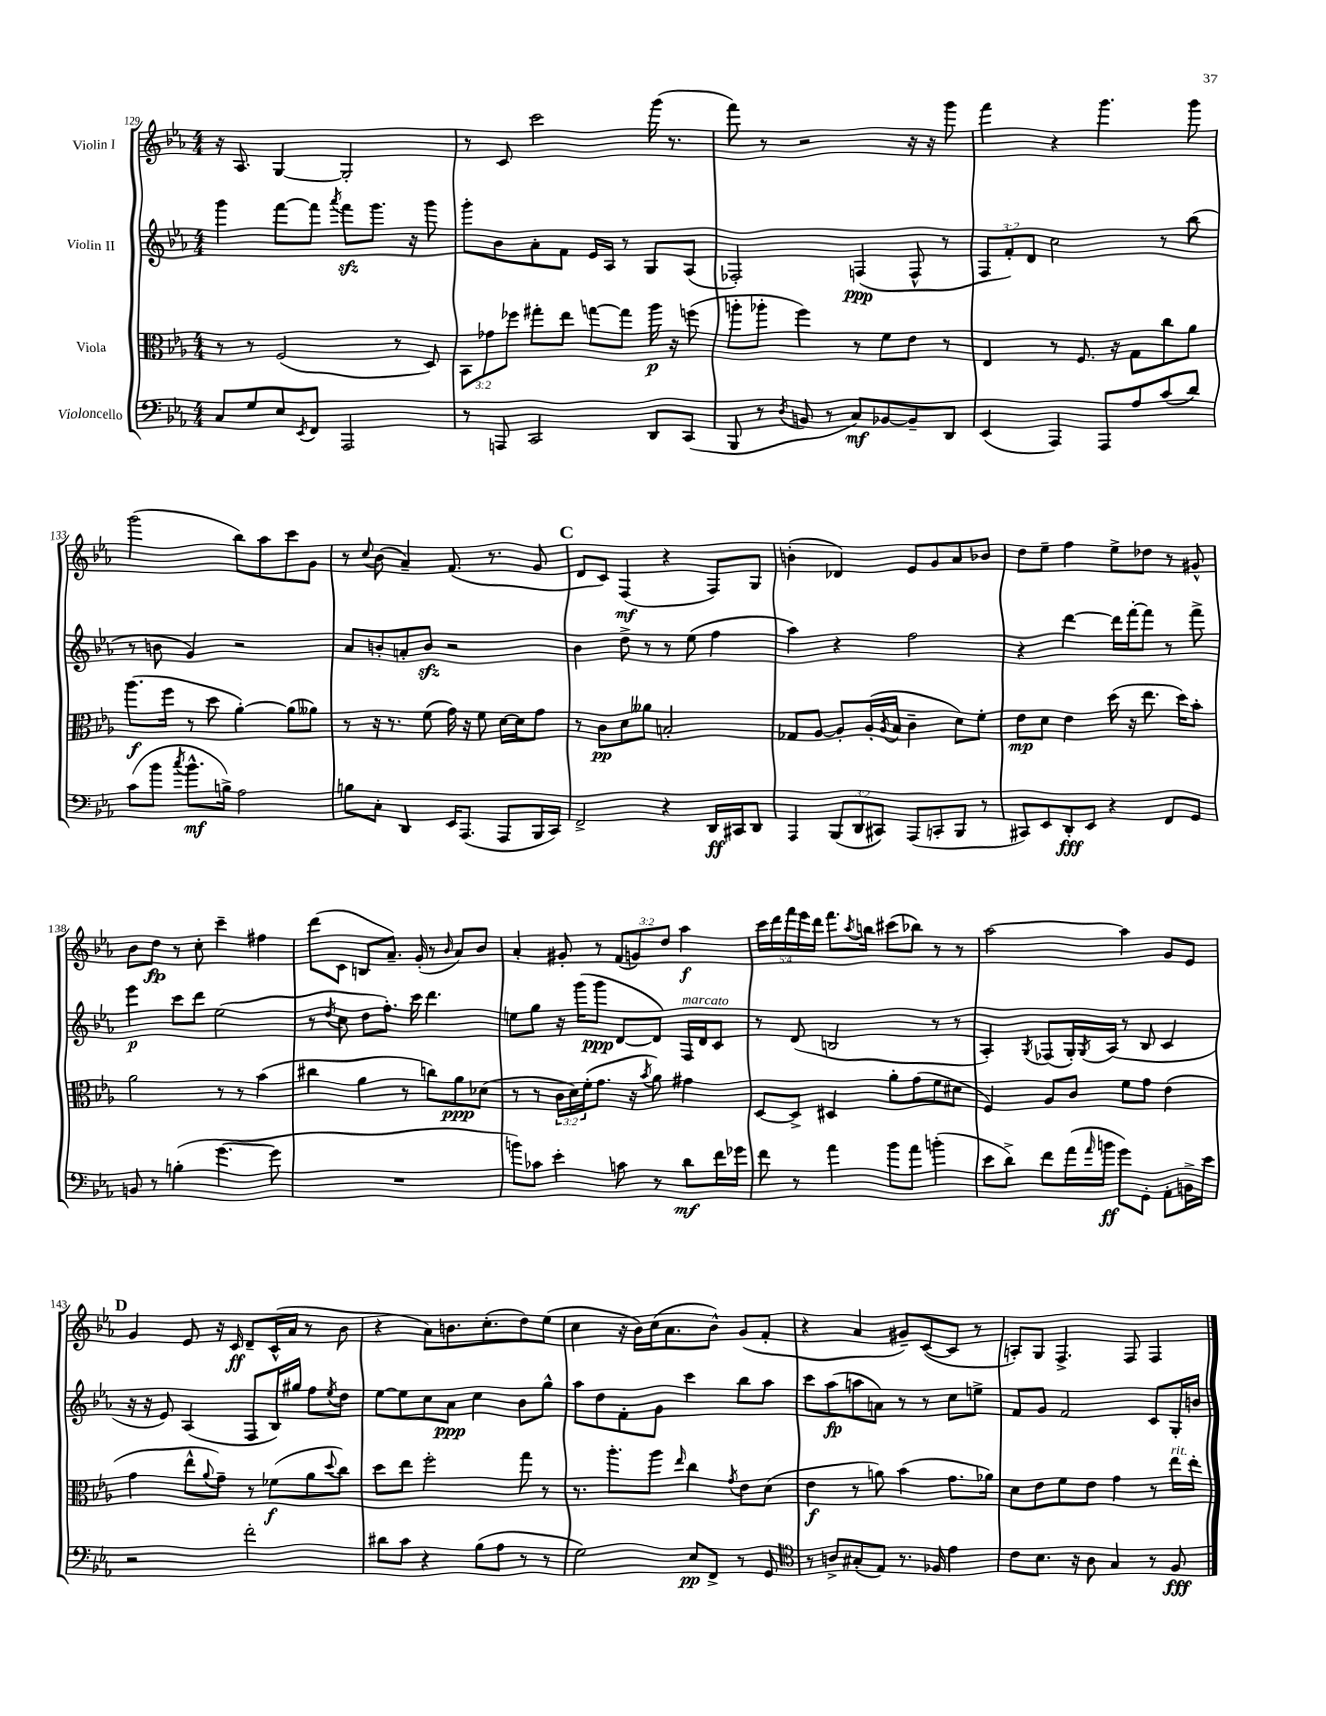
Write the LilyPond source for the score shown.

<<
\new StaffGroup <<
\new Staff = "s0" \with { instrumentName = "Violin I" } {
    \clef treble \key ees \major \numericTimeSignature \time 4/4 \override Staff.TupletNumber.text = #tuplet-number::calc-fraction-text
    r16 aes8. g4~ g2-. |
    r8 c'8 c'''2 g'''16( r8. |
    f'''8) r8 r2 r16 r16 g'''8 |
    f'''4 r4 g'''4. g'''8 |
    g'''2( bes''8) aes''8 c'''8 g'8 |
    r8 \appoggiatura { c''8 } bes'8( aes'4--) f'8.( r8. g'8 |
    \mark \markup { \bold "C" } d'8 c'8) f4\mf( r4 f8) g8 |
    b'4-.( des'4) ees'8 g'8 aes'8 bes'8 |
    d''8 ees''8-- f''4 ees''8-> des''8 r8 gis'8-^ |
    bes'8 d''8\fp r8 c''8-. c'''4-- fis''4 |
    d'''8( c'8 b8 aes'8.--) g'16-.( r8 \grace { bes'16 } aes'8) bes'8 |
    aes'4-. gis'8-. r8 \tuplet 3/2 { f'8( g'8) d''8 } aes''4\f |
    \tuplet 5/4 { c'''16 d'''16 f'''16 ees'''16 d'''16 } f'''8. \acciaccatura { aes''8 } b''16 cis'''8( bes''8) r8 r8 |
    aes''2~ aes''4 g'8 ees'8 |
    \mark \markup { \bold "D" } g'4 ees'8 r16 c'16\ff d'8-- c'16-^( aes'16 r8 bes'8 |
    r4 aes'8) b'8. c''8.-.( d''8) ees''8( |
    c''4 r16 bes'16) c''16( aes'8. bes'8-^) g'8( f'8-. |
    r4 aes'4 gis'8--) c'8~( c'8 r8 |
    a8-.) g8 f4.-> f8 f4 \bar "|." |
}
\new Staff = "s1" \with { instrumentName = "Violin II" } {
    \clef treble \key ees \major \numericTimeSignature \time 4/4 \override Staff.TupletNumber.text = #tuplet-number::calc-fraction-text
    g'''4 f'''8~ f'''8 \acciaccatura { aes'''8 } f'''8\sfz g'''8. r16 g'''8 |
    g'''8-. bes'8 aes'8-. f'8 ees'16 aes16 r8 g8 aes8( |
    fes2-.) f4\ppp( f8-^ r8 |
    \tuplet 3/2 { f8 f'8-.) d'8 } c''2 r8 bes''8( |
    r8 b'8 g'4) r2 |
    aes'8 b'8-. a'8-. b'8\sfz r2 |
    \mark \markup { \bold "C" } bes'4 d''8-> r8 r8 ees''8( f''4 |
    aes''4) r4 f''2 |
    r4 d'''4~ d'''16 f'''16~-. f'''8 r8 f'''8-> |
    ees'''4\p c'''8 d'''8 ees''2( |
    r8 \acciaccatura { d''8 } c''8 d''8 f''8.-.) c'''16 d'''4. |
    e''8 g''8 r16 g'''16( g'''8\ppp d'8~ d'8) f16^\markup { \italic "marcato" } d'16 c'8 |
    r8 d'8( b2 r8 r8 |
    aes4-.) \acciaccatura { g8 } fes8( g16-.) \acciaccatura { g8 } aes16( r8 bes8 c'4 |
    \mark \markup { \bold "D" } r16 r16 ees'8) aes4( f8 bes16) gis''16 f''8 \acciaccatura { ees''8 } d''8 |
    ees''8~ ees''8 c''8 aes'8\ppp c''4 bes'8 g''8-^ |
    aes''8 d''8 f'8-. g'8 c'''4 bes''8 aes''8 |
    c'''8 aes''8\fp( a''8 a'8) r8 r8 c''8 e''8-> |
    f'8 g'8 f'2 c'8 g16-. b'16 \bar "|." |
}
\new Staff = "s2" \with { instrumentName = "Viola" } {
    \clef alto \key ees \major \numericTimeSignature \time 4/4 \override Staff.TupletNumber.text = #tuplet-number::calc-fraction-text
    r8 r8 f2( r8 d8) |
    \tuplet 3/2 { bes,8 ges'8 fes''8 } gis''8-. ees''8 g''8~ g''8 aes''16\p r16 f''8( |
    a''8-. aes''8-. f''4) r8 f'8 ees'8 r8 |
    ees4 r8 f8. r16 g8 c''8 aes'8 |
    aes''8.\f( f''16 r8 d''8 aes'4~-.) aes'8( aeses'8) |
    r8 r16 r8. f'8( g'16) r16 f'8 d'16~ d'16 g'8 |
    \mark \markup { \bold "C" } r8 c'8\pp d'8 aeses'8 b2-. |
    ges8 aes8~ aes8-. aes16-.( \acciaccatura { aes8 } bes16 c'4-- d'8) f'8-. |
    ees'8\mp d'8 ees'4 d''16( r16 ees''8. d''16) bes'8-. |
    aes'2 r8 r8 bes'4( |
    cis''4 aes'4 r8 c''8) aes'8\ppp des'8( |
    r8 r8 \tuplet 3/2 { c'16 d'16) f'16-.( } g'8. r16 \acciaccatura { bes'8 } aes'8) gis'4 |
    d8~ d8-> dis4 aes'8-. g'8( f'8 dis'8 |
    f4) aes8 c'8 f'8 g'8 ees'4( |
    \mark \markup { \bold "D" } g'4 ees''8-^ \appoggiatura { aes'8 } g'8--) r8 fes'8\f( aes'8 \appoggiatura { d''8 } c''8) |
    d''8 ees''8 f''2-. g''8 r8 |
    r8. aes''8.-. aes''8 \grace { ees''16 } c''4 \acciaccatura { g'8 } ees'8 d'8( |
    ees'4\f r8 a'8) bes'4( g'8. aes'16) |
    d'8 ees'8 f'8 ees'8 g'4 r8 ees''16^\markup { \italic "rit." } ees''16-. \bar "|." |
}
\new Staff = "s3" \with { instrumentName = "Violoncello" } {
    \clef bass \key ees \major \numericTimeSignature \time 4/4 \override Staff.TupletNumber.text = #tuplet-number::calc-fraction-text
    c8 g8 ees8 \acciaccatura { ees,8 } f,8 aes,,2 |
    r8 a,,8 c,2 d,8 c,8( |
    bes,,8 r8 \acciaccatura { d8 } b,8 r8 c8\mf) bes,8~ bes,8-- d,8 |
    ees,4( aes,,4) aes,,8 aes8 c'8( d'8) |
    c'8( bes'8 \acciaccatura { c''8 } bes'8.-^\mf b16->) aes2 |
    b8 c8-. d,4 ees,16 aes,,8.( aes,,8 bes,,16 c,16) |
    \mark \markup { \bold "C" } f,2-> r4 d,16\ff cis,16 d,8 |
    aes,,4 \tuplet 3/2 { bes,,8( d,8 cis,8) } aes,,8( c,8-. bes,,8 r8 |
    cis,8) ees,8 d,8-.\fff ees,8 r4 f,8 g,8 |
    b,8 r8 b4-.( g'4.~ g'8 |
    R1 |
    b'8) ces'8 ees'4-. c'8 r8 d'8\mf f'16 ges'16 |
    f'8 r8 aes'4 bes'8 aes'8 b'4-.( |
    ees'8 d'8->) f'8 aes'16( \grace { aes'16 } b'16\ff g'8) g,8-. aes,8-. b,16-> ees'16 |
    \mark \markup { \bold "D" } r2 f'2-. |
    dis'8 c'8 r4 bes8( aes8 r8 r8 |
    g2) ees8\pp f,8-> r8 g,8 |
    \clef tenor r8 a8-> gis8-.( ees8) r8. fes16 ees'4 |
    c'8 bes8. r16 aes8 g4 r8 f8\fff \bar "|." |
}
>>
>>
\layout { \context { \Score currentBarNumber = #129 } }
